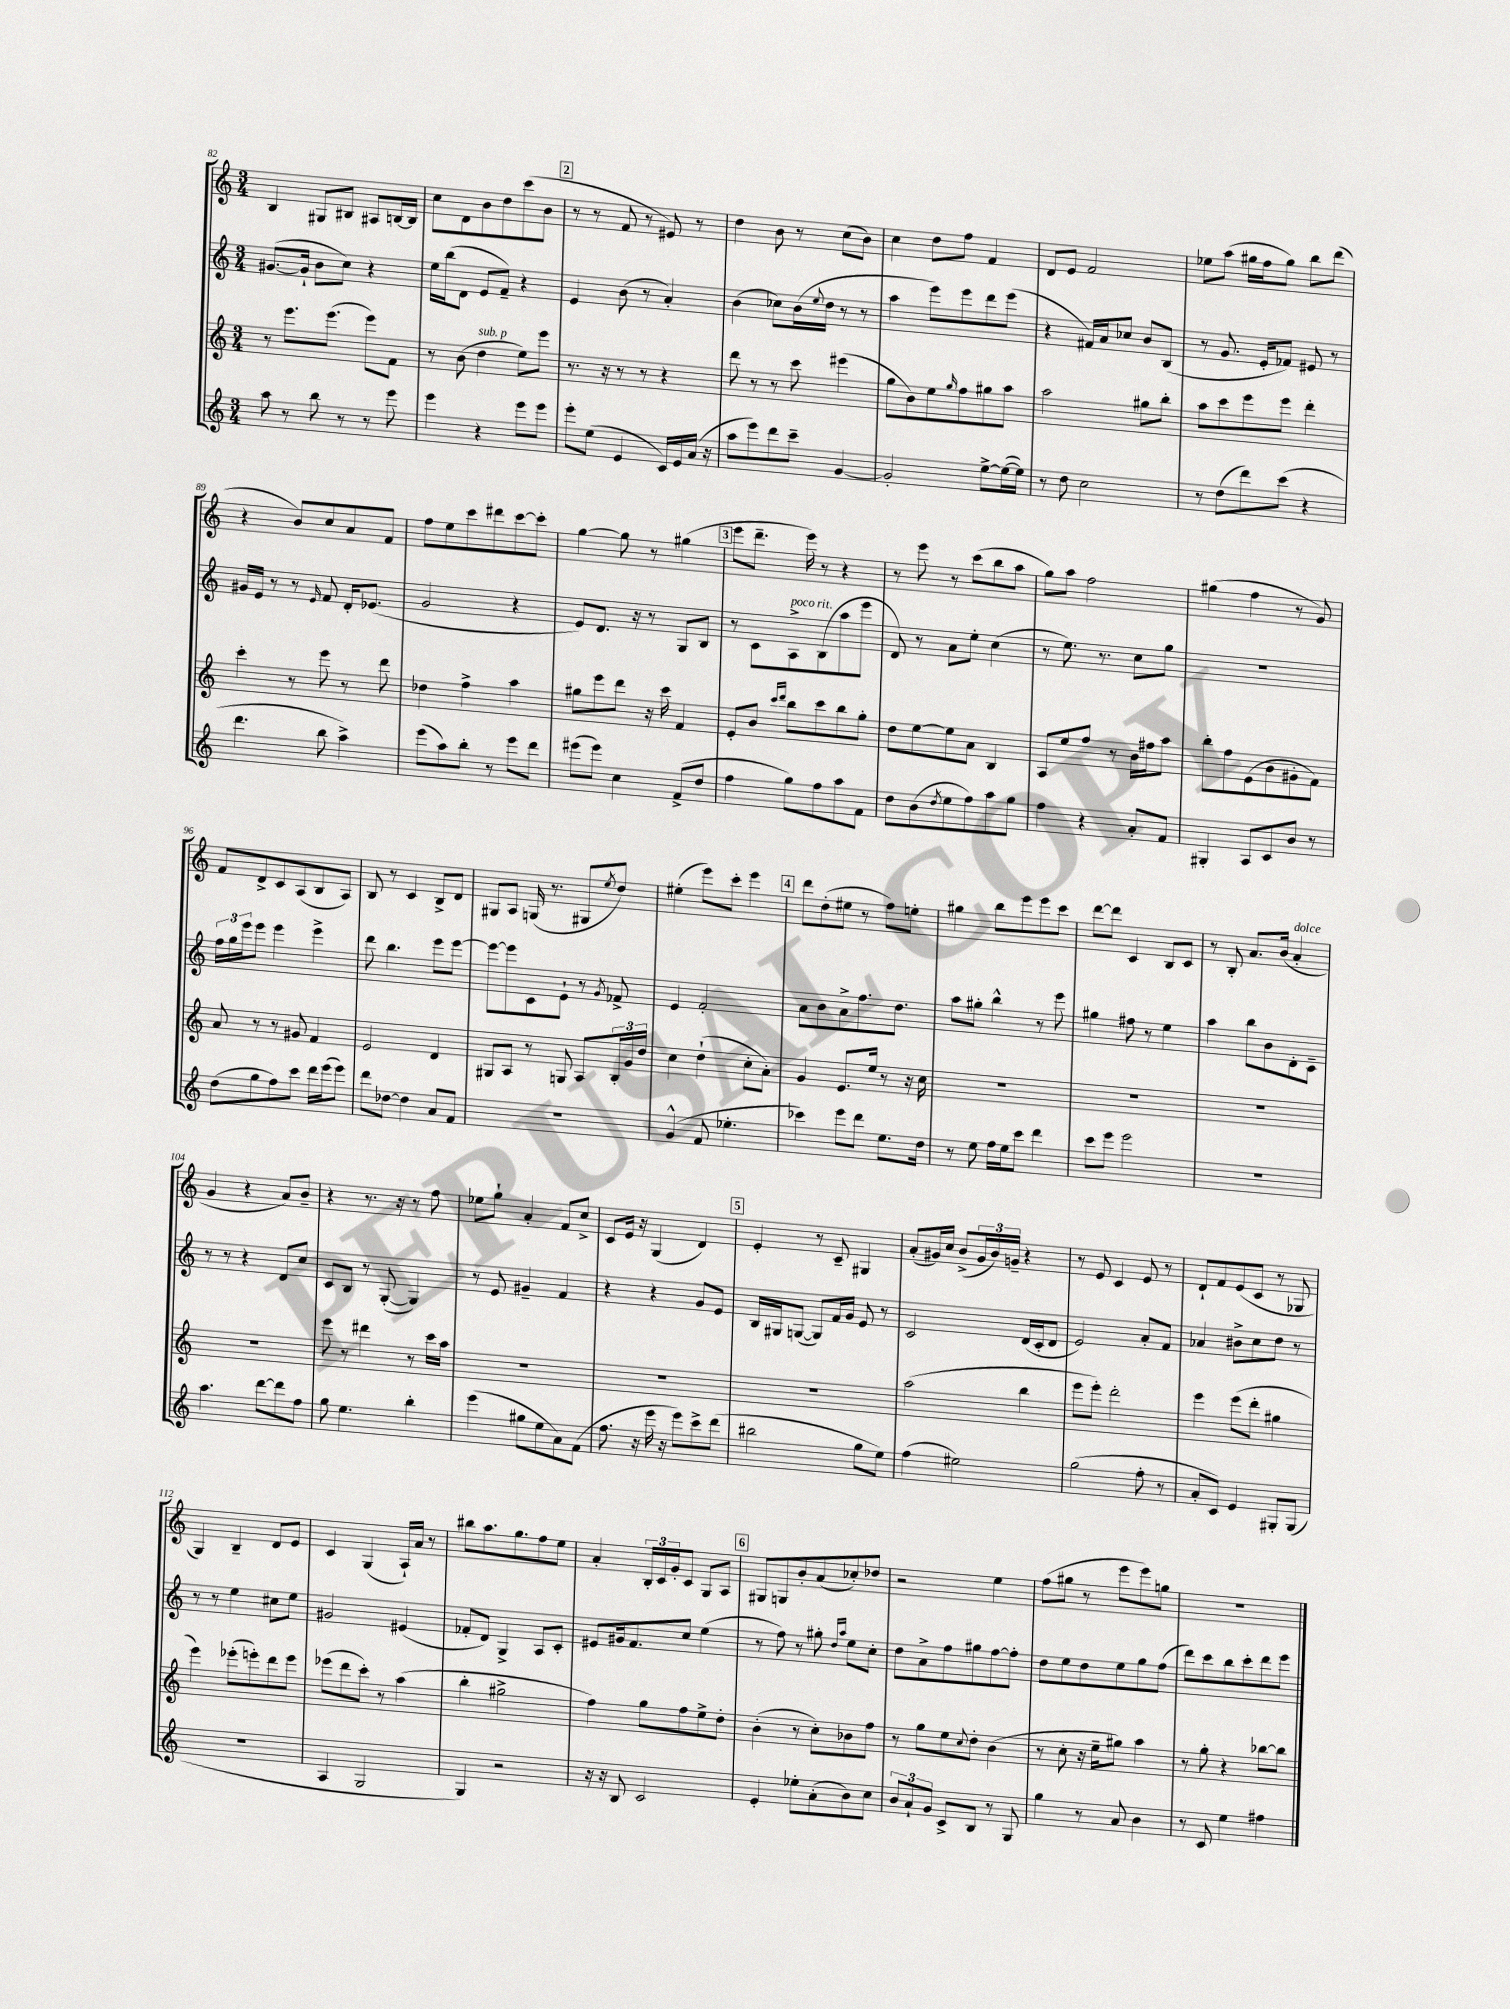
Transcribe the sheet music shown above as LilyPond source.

<<
\new StaffGroup <<
\new Staff = "s0" {
    \clef treble \key c \major \numericTimeSignature \time 3/4
    b4 gis8 bis8 ais8 b16~ b16 |
    c''8 d'8 b'8 d''8 c'''8( b'8 |
    \mark \markup { \box "2" } r8 r8 f'8 r8 eis'8) r8 |
    d''4 b'8 r8 c''8( b'8) |
    c''4 d''8 f''8 f'4 |
    d'8 e'8 f'2 |
    ees''8 a''8( gis''16 f''16 gis''8) b''8 d'''8( |
    r4 b'8) c''8 a'8 f'8 |
    f''8 e''8 c'''8 dis'''8 c'''8~ c'''8-. |
    g''4~ g''8 r8 gis''4( |
    \mark \markup { \box "3" } e'''8 d'''8.-- e'''16) r8 r4 |
    r8 e'''8 r8 c'''8( b''8 a''8 |
    g''8) a''8 f''2 |
    gis''4( f''4 r8 g'8) |
    f'8 d'8-> c'8 a8( b8 a8) |
    b8 r8 c'4 b8-> d'8 |
    gis8 a8 g16( r8. gis8 \acciaccatura { e''8 } d''8) |
    eis''4-.( e'''8) c'''8-. e'''4 |
    \mark \markup { \box "4" } d'''8 d''8-.( eis''8 r8 f''8) e''8-. |
    gis''4 b''8 e'''8 e'''8 c'''8 |
    d'''8~ d'''8 c'4 b8 c'8 |
    r8 b8-. a'8. b'16( a'4-.^\markup { \italic "dolce" } |
    g'4 r4 a'8) b'8-- |
    r4 r8. r16 r8 f''8 |
    ees''8 g''8-! a'4-. f'8 c''8-> |
    c'8 e'16 r16 g4( d'4) |
    \mark \markup { \box "5" } e'4-. r8 c'8-- gis4 |
    a'8-.( gis'16) c''16 b'8->( \tuplet 3/2 { gis'16 b'16) g'16-- } r4 |
    r8 e'8 c'4 e'8 r8 |
    d'8-! f'8 e'8( c'8 r8 ges8 |
    g4) b4-- d'8 e'8 |
    c'4 g4( a16-!) a'16 r8 |
    bis''8 a''8. g''8. f''8 e''8 |
    a'4-. \tuplet 3/2 { b16-. c'16 g'16-. } c'8 g8 a8 |
    \mark \markup { \box "6" } gis8 g8 b'8-. a'8( ces''8-.) des''8 |
    r2 e''4 |
    f''8( gis''8 r8 e'''8 e'''8) g''8 |
    R2. \bar "|." |
}
\new Staff = "s1" {
    \clef treble \key c \major \numericTimeSignature \time 3/4
    gis'8.~( gis'16-! b'8 c''8) r4 |
    e''16 b''16( d'8 e'8 f'8--) r4 |
    \mark \markup { \box "2" } e'4 b'8( r8 a'4-.) |
    b'4( ces''8) b'16( \appoggiatura { e''8 } d''16 r8 r8 |
    a''4 e'''8) e'''8 d'''8 e'''8( |
    r4 fis'16) a'16 ces''8 b'8 b8( |
    r8 g'8. e'16-. fes'8) eis'8 r8 |
    gis'16 e'16 r8 r8 \grace { e'16 } f'8 d'16-. ees'8.( |
    g'2 r4 |
    e'8) d'8. r16 r8 g8 b8 |
    \mark \markup { \box "3" } r8 c'8 a8->^\markup { \italic "poco rit." } b8( a''8 e'''8 |
    d'8) r8 a'8 e''8-. c''4( |
    r8 e''8.) r8. c''8 g''8 |
    R2. |
    \tuplet 3/2 { f''16 g''16 e'''16 } e'''8 e'''4 e'''4-> |
    d'''8 b''4. e'''8 e'''8~ |
    e'''8~ e'''8 c'8 e'8-! r8 \acciaccatura { g'8 } fes'8-> |
    e'4 f'2-. |
    \mark \markup { \box "4" } a'8 b'8 a'8-> f''8. d''8. |
    a''8 gis''8-. b''4-^ r8 e'''8 |
    gis''4 fis''8 r8 e''4 |
    a''4 b''8 b'8 d'8-. c'8-- |
    r8 r8 r4 d'8 c''8 |
    c'8 b8 r8 g8~-.( g4) |
    r8 e'8 gis'4-- f'4 |
    r4 r4 g'8 e'8 |
    \mark \markup { \box "5" } b16 gis16 g8~( g8) f'16 g'16 e'8 r8 |
    c'2 d'16( c'16-. d'8 |
    e'2) a'8-. f'8 |
    aes'4 bis'8-> c''8 d''8 r8 |
    r8 r8 e''4 cis''8 e''8 |
    gis'2 eis'4( |
    fes'8-. d'8) g4-> a8 c'8-. |
    eis'8 gis'16 f'8. c''8 e''4( |
    \mark \markup { \box "6" } r8 f''8) r8 gis''8-. \grace { d''16 a''16 } e''8 c''8-. |
    d''8 a'8-> f''8 gis''8 f''8~ f''8-. |
    d''8 e''8 d''8 e''8 g''8 f''8( |
    d'''8) c'''8 b''8 c'''8-. d'''8 e'''8 \bar "|." |
}
\new Staff = "s2" {
    \clef treble \key c \major \numericTimeSignature \time 3/4
    r8 e'''8. e'''8.( e'''8) f'8 |
    r8 b'8( d''4^\markup { \italic "sub. p" } e''8) e'''8 |
    \mark \markup { \box "2" } r8. r16 r8 r8 r4 |
    d'''8 r8 r8 c'''8 eis'''4( |
    g''8 b'8) e''8 \grace { g''16 } f''8 gis''8 a''8 |
    a''2 gis''8 b''8-. |
    a''8 c'''8 e'''8 e'''8 d'''4-. |
    c'''4-. r8 e'''8 r8 d'''8 |
    des''4 f''4-> a''4 |
    gis''8 e'''8 d'''8 r16 c'''16 f'4 |
    \mark \markup { \box "3" } e'8-. b'8 \grace { c'''16 d'''16 } b''8 c'''8 b''8 g''8-. |
    d''8 e''8~ e''8 a'8 b4 |
    a8 e''8 f''8 r8 b'16 fis''16 a''8 |
    b''8-. f''8 e'8( b'8 gis'8-. f'8) |
    a'8 r8 r8 gis'8 f'4 |
    e'2 d'4 |
    gis8 a8 r8 g8 a8 \tuplet 3/2 { b16-. g'16 d''16 } |
    c''4 d''4-!( c''8-. a'8-.) |
    \mark \markup { \box "4" } g'4 e'8. e''16 r8 r16 c''16 |
    R2. |
    R2. |
    R2. |
    R2. |
    e'''8 r8 dis'''4 r8 c'''16 a''16 |
    R2. |
    R2. |
    \mark \markup { \box "5" } R2. |
    a''2( b''4 |
    e'''8 e'''8-.) d'''2-. |
    e'''4 e'''8( d'''8-. gis''4 |
    e'''4) ees'''8-.( e'''8-.) d'''8 e'''8 |
    ees'''8( d'''8 c'''8-.) r8 a''4( |
    b''4-. gis''2-> |
    f''4) g''8 f''8 e''8-> d''8-. |
    \mark \markup { \box "6" } b'4-.( r8 c''8-.) bes'8 f''8 |
    r8 g''8 e''8 \appoggiatura { c''8 } d''8-. b'4( |
    r8 c''8-. r16 e''16-- gis''8) a''4 |
    r8 g''8-. r4 bes''8~ bes''8 \bar "|." |
}
\new Staff = "s3" {
    \clef treble \key c \major \numericTimeSignature \time 3/4
    a''8 r8 b''8 r8 r8 e'''8 |
    e'''4 r4 e'''8 e'''8 |
    \mark \markup { \box "2" } e'''8-. e''8( e'4 c'16) e'16 a'16( r16 |
    a''8 e'''8) d'''8 c'''8-- g'4~ |
    g'2-. e''8~-> e''16~( e''16) |
    r8 d''8 c''2 |
    r8 d''8( d'''8) c'''8( r4 |
    d'''4. b''8 a''4->) |
    e'''8( a''8) b''8-. r8 e'''8 d'''8 |
    eis'''8( eis'''8) c''4 f'8->( d''8 |
    \mark \markup { \box "3" } f''4 g''8) f''8 a''8 f'8 |
    d''8 b'8( \acciaccatura { d''8 } e''8 f''8) a''8 g''8 |
    f''4 r4 a'8-. f'8 |
    gis4-. a8 c'8 b'8 r8 |
    d''8( g''8 f''8) c'''8 d'''16 e'''16( e'''8) |
    d'''8 des''8~ des''4 a'8 f'8 |
    R2. |
    g'4-^( f'8 ees''4.-. |
    \mark \markup { \box "4" } ces'''4) e'''8 d'''8 e''8. d''16 |
    r8 e''8 f''16 e''16 c'''8 d'''4 |
    c'''8 e'''8 e'''2 |
    R2. |
    a''4. d'''8~ d'''8 f''8 |
    g''8 e''4. b''4-. |
    e'''4( gis''8 e''8 a'8) f'8( |
    f''8. r16 e'''16 r16 e'''8) c'''8-> d'''8( |
    \mark \markup { \box "5" } bis''2 g''8 e''8) |
    f''4( eis''2) |
    g''2( f''8-. r8 |
    a'8-. c'8) e'4 gis8-. gis8( |
    R2. |
    a4 g2 |
    g4) r2 |
    r16 r16 b8 c'2 |
    \mark \markup { \box "6" } e'4-. ees''8-. a'8-.( b'8) c''8 |
    \tuplet 3/2 { b'8 a'8-! g'8 } c'8-> b8 r8 g8 |
    g''4 r8 a'8 b'4 |
    r8 c'8 e''4 fis''4 \bar "|." |
}
>>
>>
\layout { \context { \Score currentBarNumber = #82 } }
